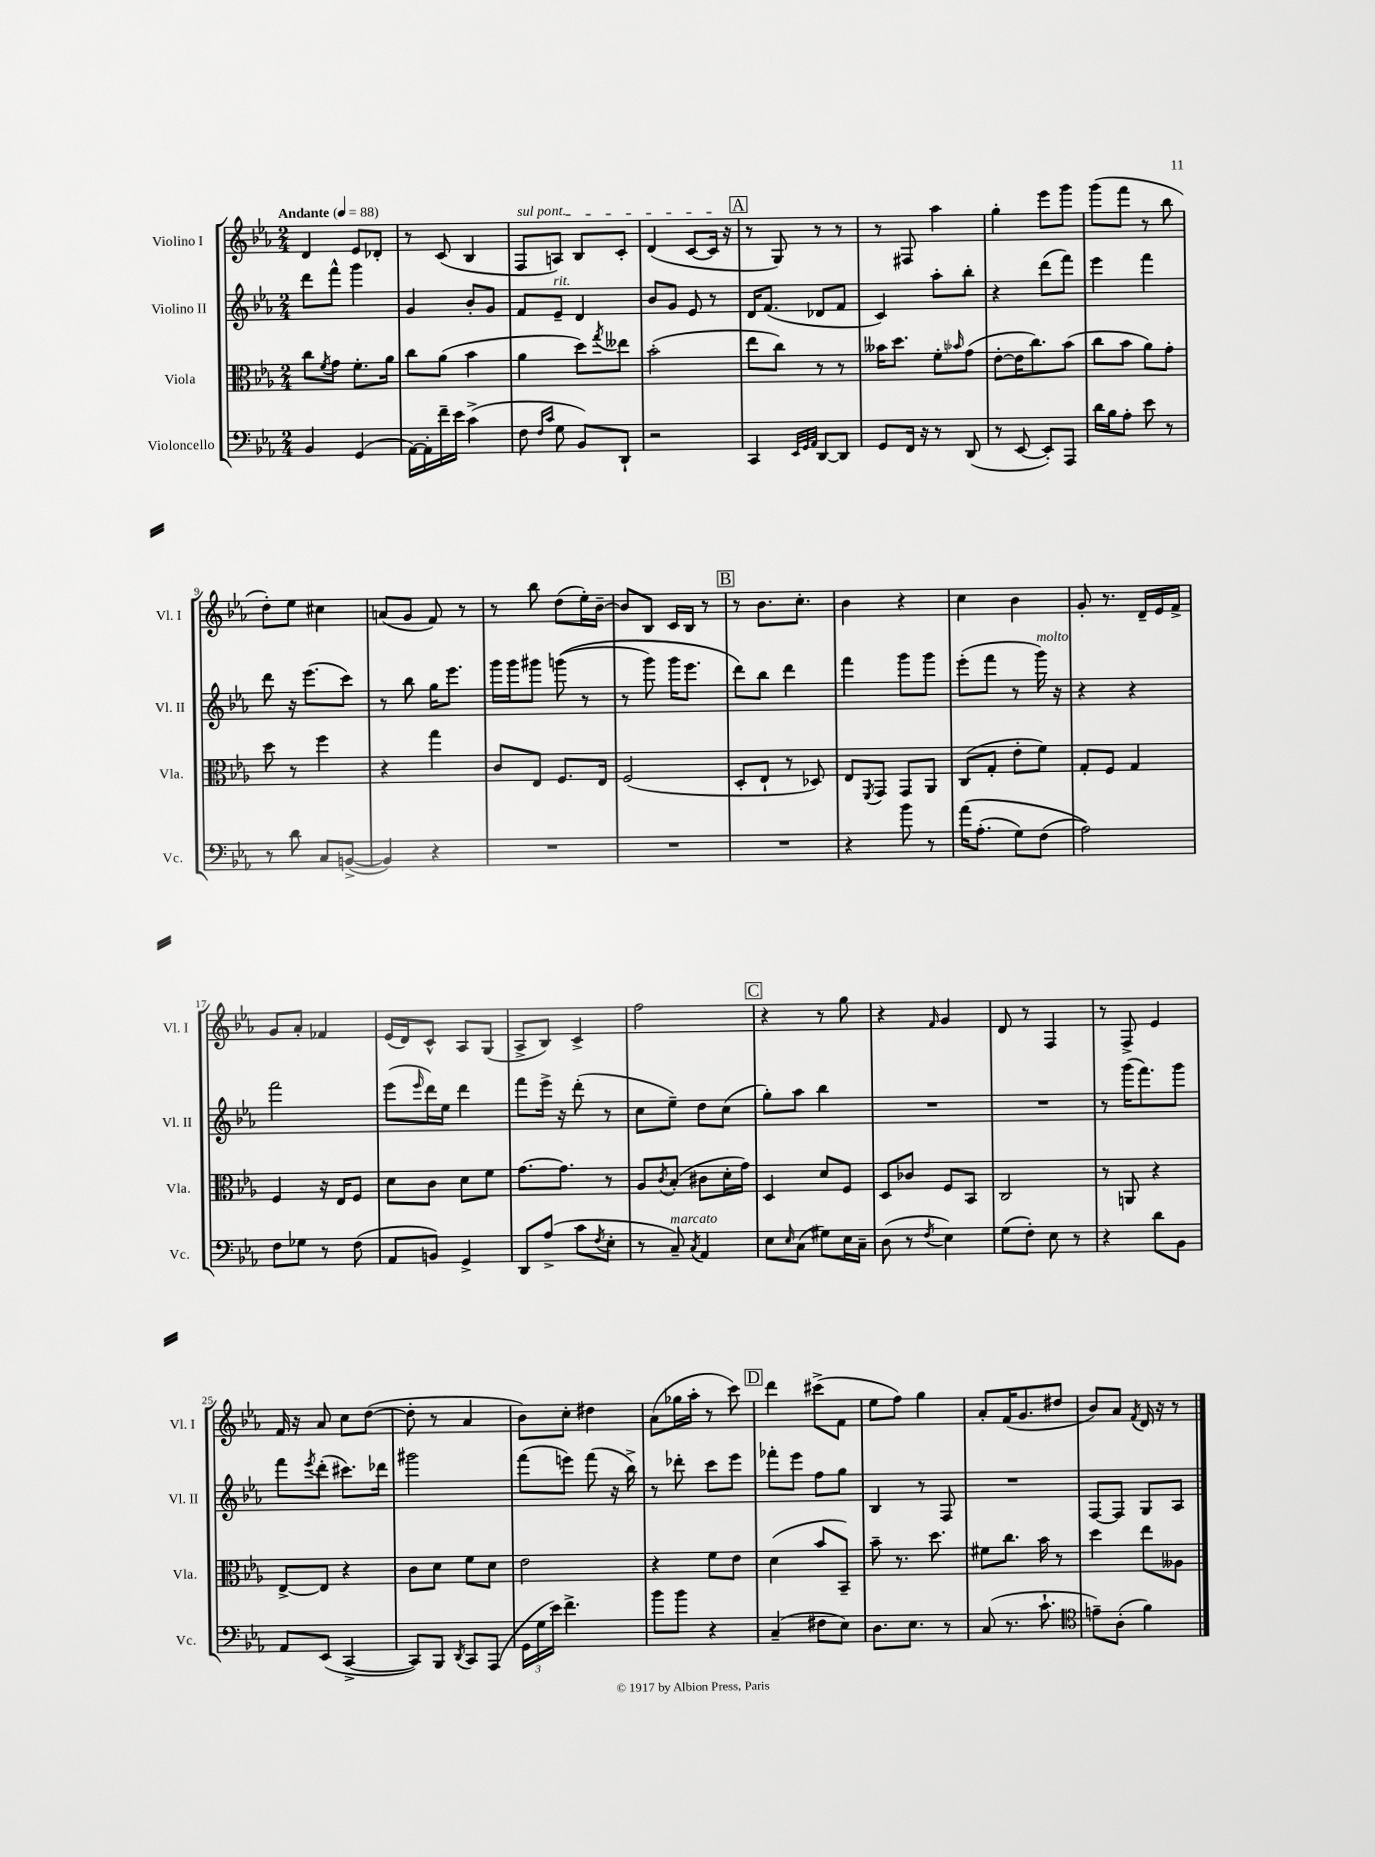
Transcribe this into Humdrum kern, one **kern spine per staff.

**kern	**kern	**kern	**kern
*staff4	*staff3	*staff2	*staff1
*clefF4	*clefC3	*clefG2	*clefG2
*k[b-e-a-]	*k[b-e-a-]	*k[b-e-a-]	*k[b-e-a-]
*M2/4	*M2/4	*M2/4	*M2/4
*MM88	*MM88	*MM88	*MM88
4BB-	8cc	8ddd	4d
.	8qf	.	.
.	8g	8fff^^	.
(4GG	8.f'	4ggg	8e-
.	.	.	8d-'
.	16a-	.	.
=	=	=	=
[16AA-)	8cc	4g	8r
16AA-']	.	.	.
16f~	(8a-	.	(8c
16e-	.	.	.
(4c^	4b-	8b-'	4B-
.	.	8g	.
=	=	=	=
8F	4a-	8f	8F
16qqF	.	.	.
16qqc	.	.	.
8G	.	8e-~	8A)
8BB-)	8dd)	4d	8B-
.	8qgg	.	.
8DD`	8ee--	.	8c'
=	=	=	=
2r	(2b-'	8b-	(4d
.	.	8g	.
.	.	8e-	[8c
.	.	8r	16c]
.	.	.	16r
=	=	=	=
4CC	8ee-	16d	8r
.	.	(8.f	.
.	8cc)	.	8G)
32qqEE-	.	.	.
32qqGG	.	.	.
32qqAA-	.	.	.
[8DD	8r	8d-	8r
8DD]	8r	8f	8r
=	=	=	=
8GG	16b--	4c)	8r
.	8.dd	.	.
16FF	.	.	8F#
16r	.	.	.
8r	8f'	8aa-'	4aa-
.	16qqb-	.	.
(8DD	(8g	8bb-'	.
=	=	=	=
8r	[8e-'	4r	4gg'
[8EE-	16e-]	.	.
.	8.cc)	.	.
8EE-'])	.	(8ddd	8eee-
8AAA-	(8b-	8fff)	8ggg
=	=	=	=
16d	8cc	4eee-	(8ggg
16B-	.	.	.
8A-'	8b-	.	8fff
8e-	8a-)	4fff	8r
8r	8g'	.	8bb-
=	=	=	=
8r	8dd	8ddd	8dd')
8d	8r	16r	8ee-
.	.	(8.eee-	.
8C	4ff	.	4cc#
([8BB^	.	8ccc)	.
=	=	=	=
4BB])	4r	8r	(8a
.	.	8bb-	8g
4r	4gg	16gg	8f)
.	.	8.eee-	.
.	.	.	8r
=	=	=	=
2r	8c	16ggg	8r
.	.	16ggg	.
.	8E-	8ggg#	8bb-
.	8.F	&((8ggg	(8dd
.	.	8r	16ee-')
.	16E-	.	[16b-~
=	=	=	=
2r	(2F	8r	8b-]
.	.	8ggg)	8B-
.	.	16ggg	16c
.	.	8.eee-	16B-
.	.	.	8r
=	=	=	=
2r	8D'	8ddd&)	8r
.	8E-`	8bb-	8.b-
.	8r	4ddd	.
.	.	.	8.cc'
.	8D-)	.	.
=	=	=	=
4r	8E-	4fff	4b-
.	8qFF	.	.
.	8GG	.	.
8b-	8GG	8ggg	4r
8r	8AA-	8ggg	.
=	=	=	=
&(16a-	(8C	(8eee-'	4cc
(8.A-'	.	.	.
.	8G'	8fff	.
8G)	8e-'	8r	4b-
(8F	8f)	16ggg)	.
.	.	16r	.
=	=	=	=
2A-)&)	8G'	4r	8g'
.	8F	.	8.r
.	4G	4r	.
.	.	.	16d~
.	.	.	16e-
.	.	.	16f^
=	=	=	=
8F	4F	2fff	8g
8G-	.	.	8a-'
8r	16r	.	4f-
.	16E-	.	.
(8F	8F	.	.
=	=	=	=
8AA-	8d	(8eee-	(16e-
.	.	.	16d)
.	.	16qqeee-	.
8BB)	8c	16ddd)	8c^^
.	.	16ee-	.
4GG^	8d	4ddd	8A-
.	8f	.	(8G
=	=	=	=
8DD	[8.g	8fff	8A-^
(8A-^	.	16eee-^	8B-)
.	8.g]	16r	.
8c	.	(8ddd'	4c^
8qF	.	.	.
8E-'	8r	8r	.
=	=	=	=
8r	8A-	8cc	2ff
.	8qc	.	.
8C~)	(8B-'	8ee-~)	.
8qC	.	.	.
4AA-	8c#	8dd	.
.	16d'	(8cc	.
.	16g)	.	.
=	=	=	=
8E-	4D	8gg')	4r
16qqE-	.	.	.
(8C	.	8aa-	.
8G#)	8d	4bb-	8r
16E-	8F	.	8gg
16C~	.	.	.
=	=	=	=
(8D	8D	2r	4r
8r	8c-	.	.
8qF	.	.	16qqf
4E-)	8F	.	4g
.	8BB-	.	.
=	=	=	=
(8G	2C	2r	8d
8F')	.	.	8r
8E-	.	.	4F
8r	.	.	.
=	=	=	=
4r	8r	8r	8r
.	8AA	(16ggg	8F^
.	.	8.fff)	.
8d	4r	.	4e-
8BB-	.	8ggg	.
=	=	=	=
8AA-	[8E-^	8fff	16f
.	.	.	16r
.	.	8qeee-	.
(8EE-	8E-]	(8ddd'	8a-
[4CC^	4r	8.ccc#)	8cc
.	.	.	([8dd
.	.	16ddd-	.
=	=	=	=
8CC])	8c	2ggg#	8dd']
8BBB-	8d	.	8r
8qDD	.	.	.
8CC	8f	.	4a-
(8AAA-	8d	.	.
=	=	=	=
24GG	2e-	(8fff	8b-)
24G	.	.	.
24e-)	.	.	.
4.f^	.	8eee)	8cc'
.	.	(8fff	4dd#
.	.	16r	.
.	.	16bb-^)	.
=	=	=	=
8b-	4r	8r	(8a-
8b-	.	8ddd-'	16gg-
.	.	.	16aa-'
4r	8f	8ccc	8r
.	8e-	8eee-	8ccc)
=	=	=	=
(4C~	(4d	8fff-'	4ddd
.	.	8eee-	.
8F#	8b-	8ff	(8ccc#^
8E-)	8BB-~)	8gg	8f
=	=	=	=
8.D	8b-~	4B-	8ee-
.	8.r	.	8ff)
8.E-	.	.	.
.	.	8r	4gg
.	8.dd	.	.
8r	.	8F	.
=	=	=	=
(8C	8f#	2r	8a-'
8.r	8.cc	.	(16f
.	.	.	8.g
8.c`	16b-	.	.
.	8r	.	8dd#
=	=	=	=
*clefC4	*	*	*
8e~)	4dd	[8F	8b-)
(8A-'	.	8F]	8a-
.	.	.	8qf
4f)	8ee-	8G	16d
.	.	.	16r
.	8A--	8A-	8r
==	==	==	==
*-	*-	*-	*-
